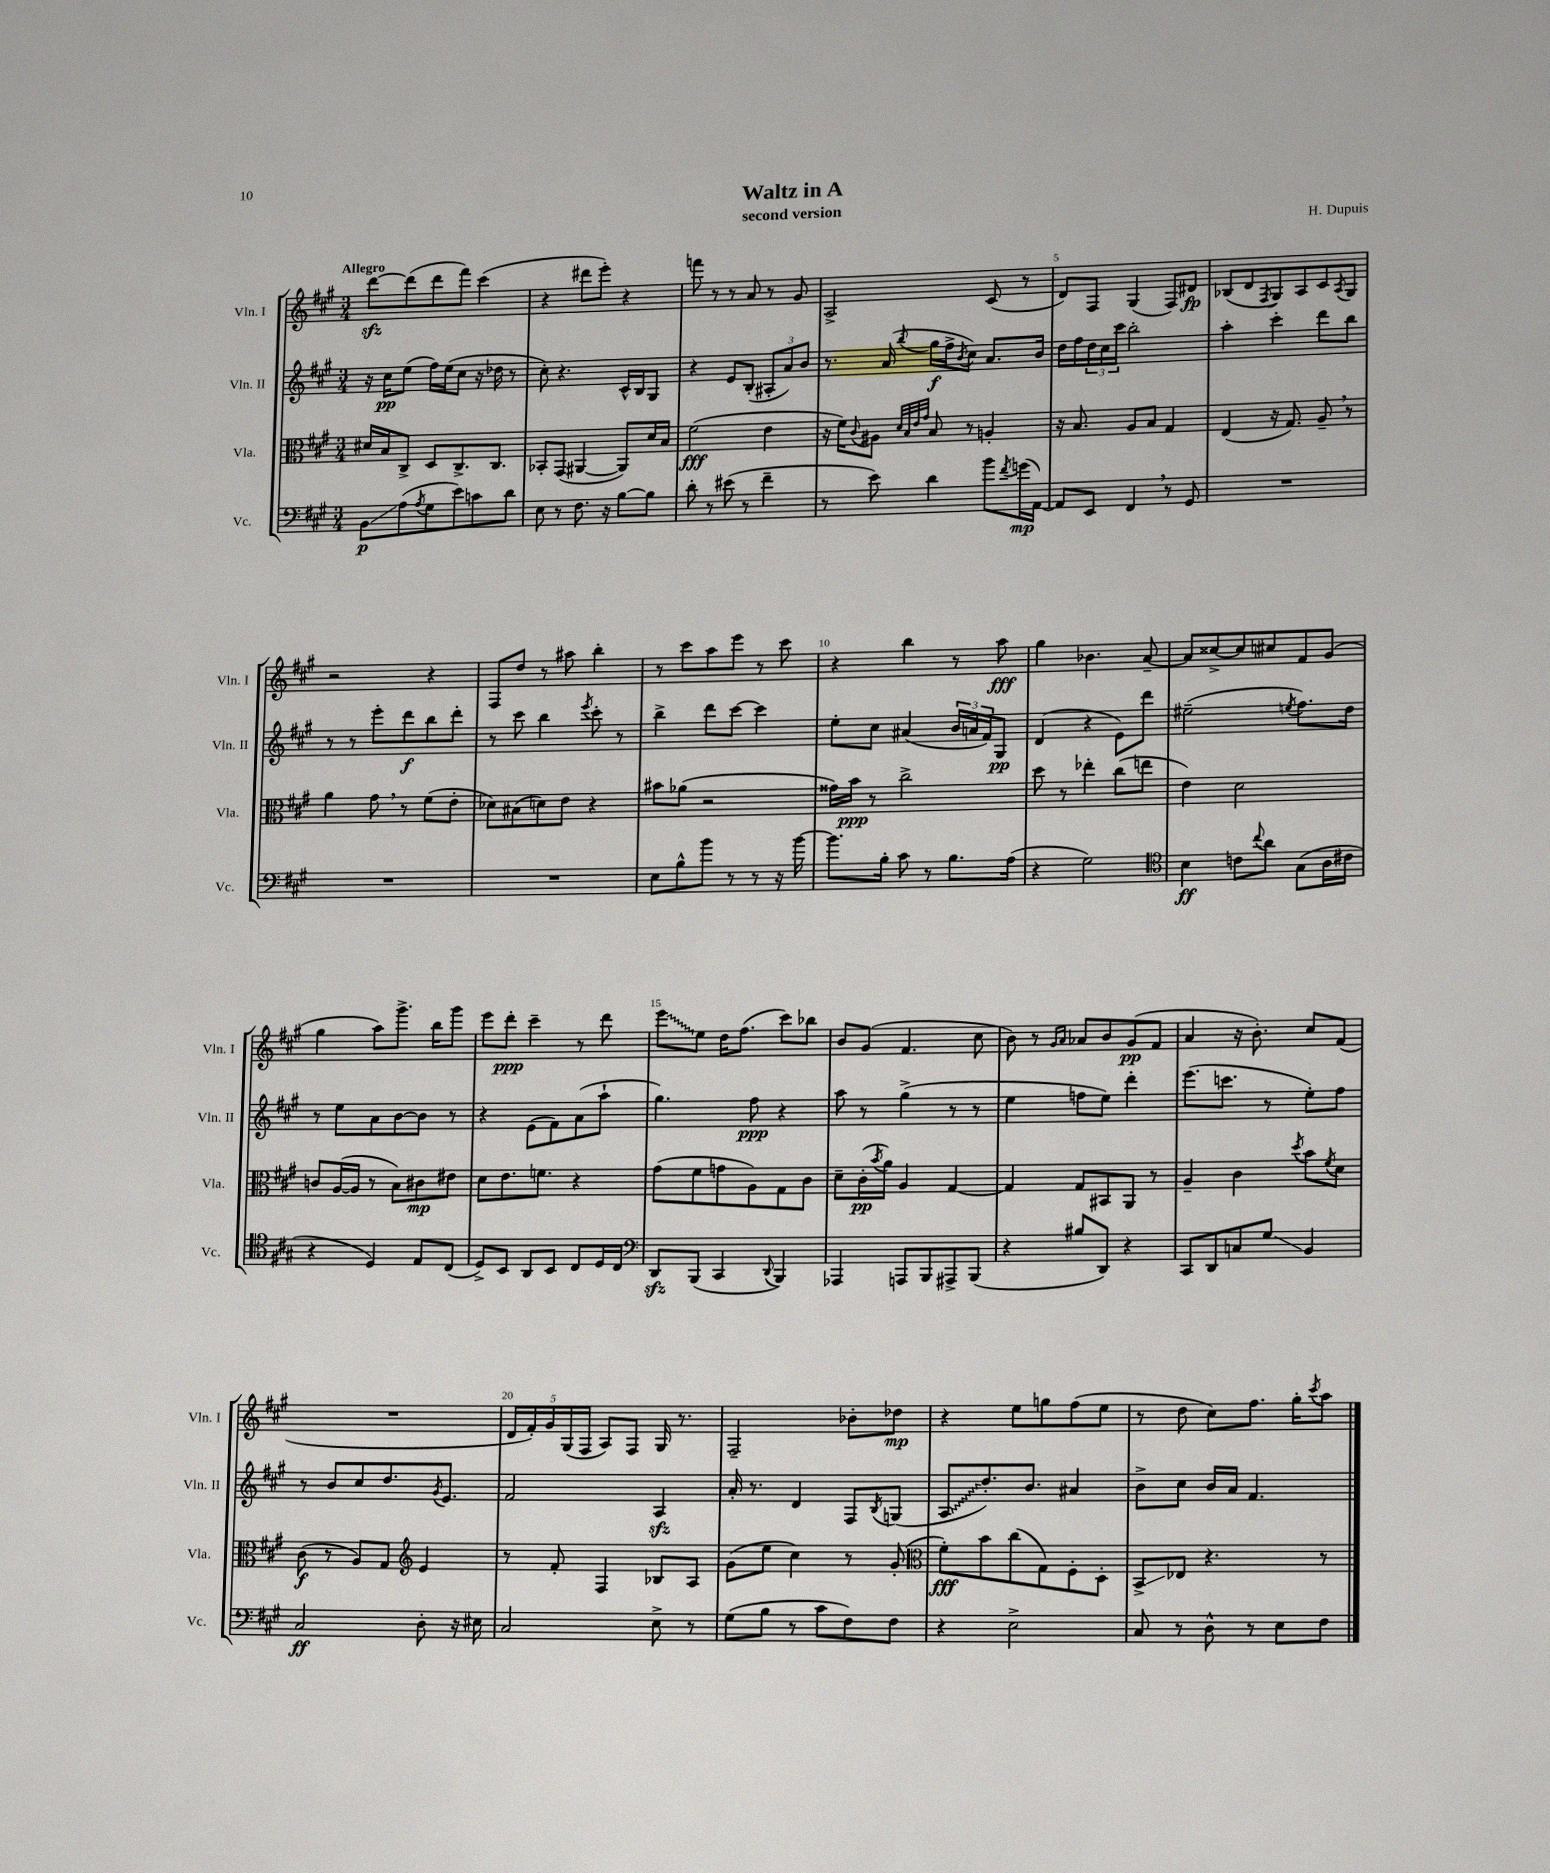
\header { title = "Waltz in A" composer = "H. Dupuis" subtitle = "second version" }
<<
\new StaffGroup <<
\new Staff = "s0" \with { instrumentName = "Vln. I" shortInstrumentName = "Vln. I" } {
    \clef treble \key a \major \numericTimeSignature \time 3/4 \tempo "Allegro"
    d'''8~\sfz d'''8( d'''8 fis'''8) cis'''4( |
    r4 dis'''8 e'''8-.) r4 |
    f'''8 r8 r8 a'8 r8 gis'8 |
    a2-> cis'8( r8 |
    d'8) fis8 gis4( fis8) dis'8\fp |
    bes8( d'8 \acciaccatura { fis8 } gis8) a8 cis'8 \acciaccatura { a8 } gis8 |
    r2 r4 |
    fis8 d''8 r8 ais''8 b''4-. |
    r8 cis'''8 a''8 e'''8 r8 cis'''8 |
    r4 b''4 r8 a''8\fff |
    gis''4 bes'4. a'8~-- |
    a'8 cisis''8~-> cisis''8 cis''8 fis'8 gis'8( |
    gis''4 a''8) gis'''8.-> b''16 gis'''8 |
    e'''8 d'''8-.\ppp cis'''4-- r8 d'''8 |
    \once \override Glissando.style = #'zigzag e'''8\glissando e''8 d''16 fis''8.( cis'''8) bes''8 |
    b'8 gis'8( fis'4. cis''8 |
    b'8) r8 \grace { gis'16 a'16 } aes'8 b'8 gis'8\pp( fis'8 |
    a'4 r16 b'8.-.) cis''8 fis'8( |
    R2. |
    \tuplet 5/4 { d'16 fis'16-.) gis'16 gis16( fis16 } a8) fis8 gis16 r8. |
    fis2-- bes'8-. des''8\mp |
    r4 e''8 g''8 fis''8( e''8 |
    r8 d''8 cis''8) fis''8. gis''16-. \acciaccatura { cis'''8 } a''8 \bar "|." |
}
\new Staff = "s1" \with { instrumentName = "Vln. II" shortInstrumentName = "Vln. II" } {
    \clef treble \key a \major \numericTimeSignature \time 3/4
    r16 cis''16\pp e''8( fis''16) e''16( cis''8 r16 des''16 r8 |
    cis''8-.) r4. cis'16-^ b16 gis8 |
    r4 e'8 b8-.( \tuplet 3/2 { ais8-. a'8) b'8 } |
    r8. a'16( \acciaccatura { b''8 } gis''16\f fis''16-> \acciaccatura { b'8 } cis''8) a'8. b'16 |
    d''16 fis''16 \tuplet 3/2 { d''16 cis''16 cis'''16 } b''2-. |
    a''4-. cis'''4-. d'''8 b''8 |
    r8 r8 e'''8-. d'''8\f b''8 d'''8-. |
    r8 cis'''8 b''4 \acciaccatura { e'''8 } cis'''8-. r8 |
    b''4-> d'''8 cis'''8~ cis'''4 |
    e''8-. cis''8 ais'4( \tuplet 3/2 { b'16 a'16 fis'16) } gis8\pp |
    d'4( r4 e'8) d'''8 |
    eis''2--( \acciaccatura { e''8 } fis''8.) d''16 |
    r8 e''8 a'8 b'8~ b'8 r8 |
    r4 e'8( fis'8) a'8( a''8-! |
    gis''4.) fis''8\ppp r4 |
    a''8 r8 gis''4->( r8 r8 |
    e''4 f''8 e''8) d'''4-. |
    e'''8.( c'''8. r8 e''8-.) fis''8 |
    r8 b'8 cis''8 d''8. \acciaccatura { gis'8 } e'8. |
    fis'2 a4\sfz |
    a'16-. r8. d'4 fis8 \acciaccatura { b8 } g8( |
    \once \override Glissando.style = #'zigzag a8\glissando d''8.-.) b'8. ais'4 |
    b'8-> cis''8 b'16 a'16 fis'4. \bar "|." |
}
\new Staff = "s2" \with { instrumentName = "Vla." shortInstrumentName = "Vla." } {
    \clef alto \key a \major \numericTimeSignature \time 3/4
    dis'16 b16 cis8-> d8 cis8.-> cis8. |
    bes,8-. gis,8( ais,4~ ais,8) d'16 b16 |
    fis'2\fff( e'4 |
    r16 fis'16) \appoggiatura { cis'8 } ais8 \grace { d'32 b32 e'32 gis'32 } b8 r8 a4-. |
    r16 b8. a8 b8 gis4 |
    e4( r16 gis8.) a8-- \breathe r8 |
    a'4 gis'8 \breathe r8 fis'8( e'8-. |
    des'8) bis8( d'8) e'8 r4 |
    bis'8 aes'8( r2 |
    gisis'16) b'16\ppp r8 cis''2-> |
    d''8 r8 ees''4-. cis''8( e''8 |
    e'4) d'2 |
    c'8 a16~( a16 r8 b8) cis'8\mp eis'8 |
    d'8 e'8. f'8. r4 |
    gis'8( fis'8 g'8 a8) gis8 cis'8 |
    d'8-- cis'16-.\pp( \acciaccatura { b'8 } a'16) a4 gis4~ |
    gis4 gis8 bis,8 a,8 r8 |
    a4-- cis'4 \acciaccatura { d''8 } b'8 \acciaccatura { fis'8 } d'8 |
    cis'8\f( r8 a8) gis8 \clef treble e'4 |
    r8 fis'8-. fis4 bes8 a8 |
    gis'8( e''8 cis''4) r8 gis'8-.( |
    \clef alto fis'8-.\fff) b'8 cis''8( gis8) fis8-. d8-. |
    b,8->\glissando ees8 r4. r8 \bar "|." |
}
\new Staff = "s3" \with { instrumentName = "Vc." shortInstrumentName = "Vc." } {
    \clef bass \key a \major \numericTimeSignature \time 3/4
    b,8\glissando\p a8( \acciaccatura { a8 } gis8 e'8) c'8 d'8 |
    e8 r8 fis8. r16 b8~ b8 |
    d'8-. r8 eis'8( r8 fis'4-- |
    r8 e'8) d'4 b'8 \acciaccatura { fis'8 } g'16\mp( a,16~) |
    a,8 e,8 fis,4 \breathe r8 gis,8 |
    R2. |
    R2. |
    R2. |
    e8 b8-^ b'8 r8 r8 r16 b'16~ |
    b'8. b16-. cis'8 r8 b8. a16( |
    r4 gis2) |
    \clef tenor b4\ff c'8 \appoggiatura { cis''8 } a'8 gis8( a16 cis'16 |
    r4 d4) e8 cis8( |
    d8->) b,8 a,8 b,8 cis8 d16 cis16 |
    \clef bass d,8\sfz b,,8( cis,4 \appoggiatura { d,8 } b,,4) |
    aes,,4 a,,8 b,,8 ais,,8-> b,,8( |
    r4 bis8 d,8) r4 |
    cis,8 d,8 c8 gis8\glissando b,4 |
    cis2\ff d8-. r16 eis16 |
    cis2 e8-> r8 |
    gis8( b8 r8 cis'8 fis8) fis8 |
    r4 e2-> |
    cis8 r8 d8-^ r8 e8 fis8 \bar "|." |
}
>>
>>
\layout { \context { \Score \override BarNumber.break-visibility = ##(#f #t #t) barNumberVisibility = #(every-nth-bar-number-visible 5) } }
